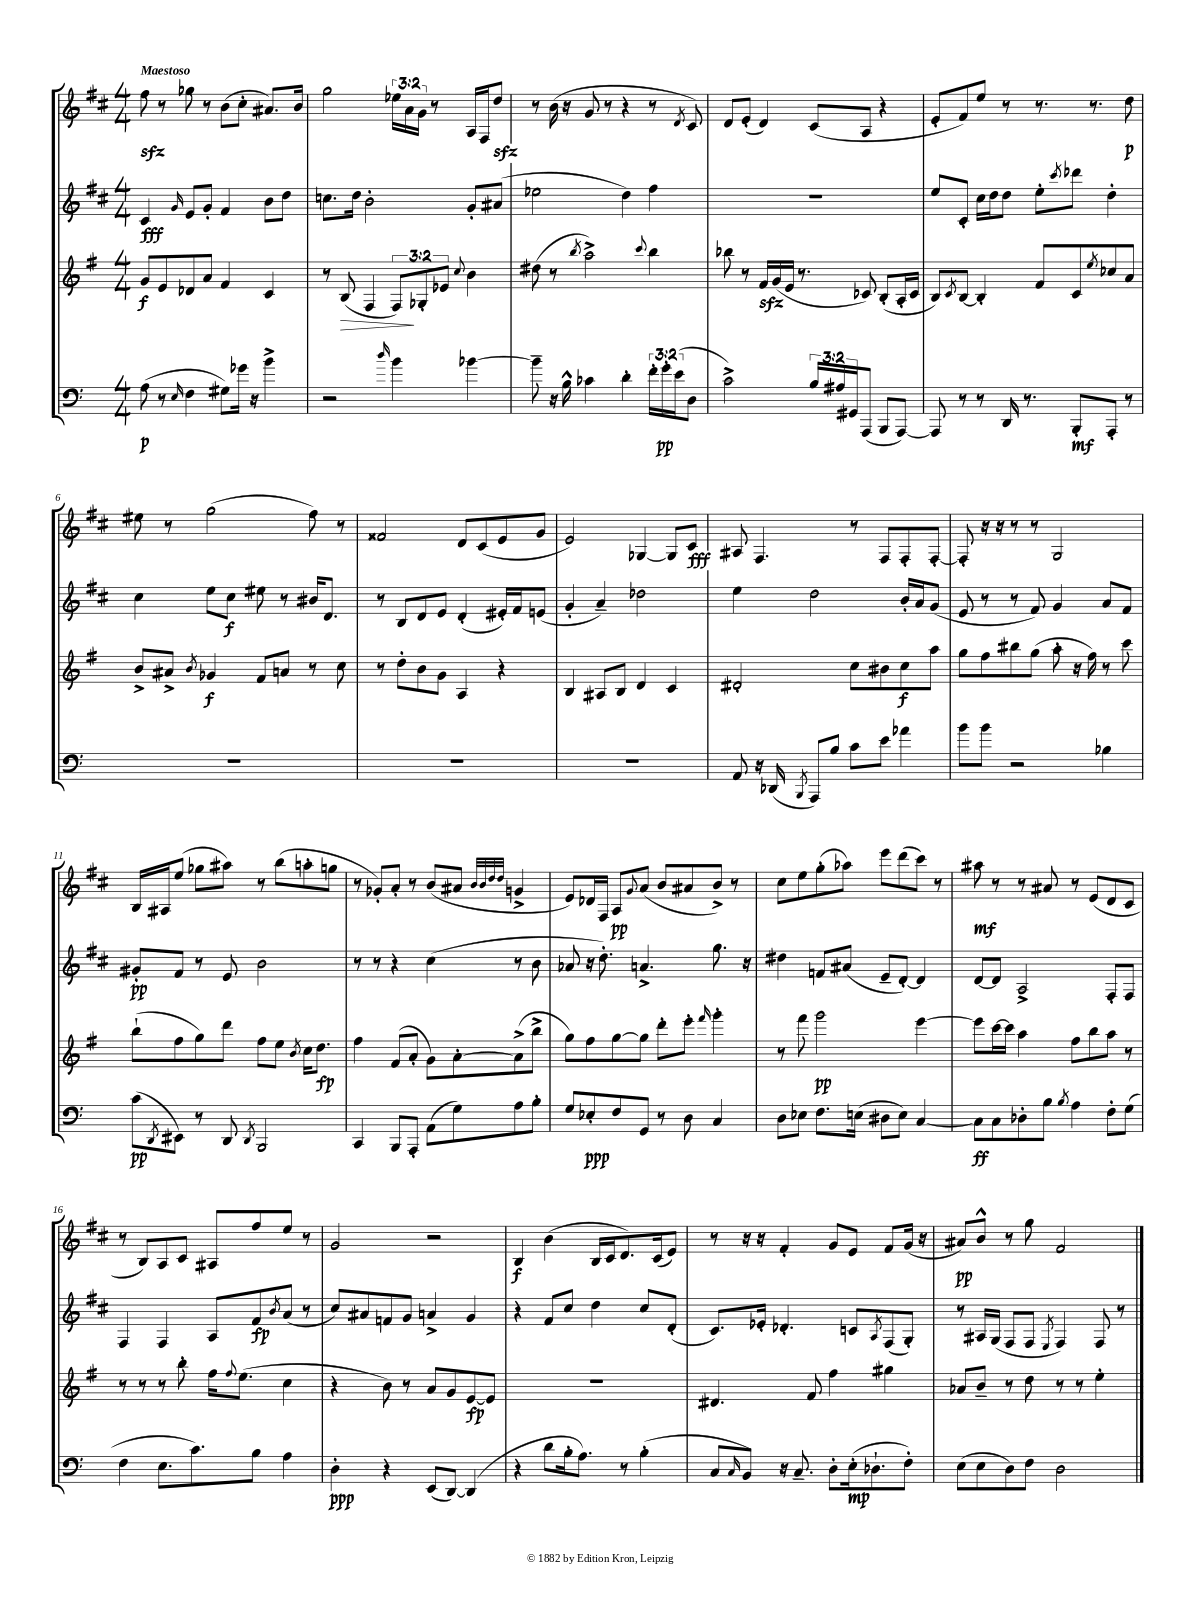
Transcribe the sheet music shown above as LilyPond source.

<<
\new StaffGroup <<
\new Staff = "s0" {
    \clef treble \key d \major \numericTimeSignature \time 4/4 \override Staff.TupletNumber.text = #tuplet-number::calc-fraction-text \tempo "Maestoso"
    fis''8\sfz r8 ges''8 r8 b'8( cis''8-. ais'8.) b'16 |
    g''2 \tuplet 3/2 { ees''16 a'16 g'16 } r8 a16 fis16 d''8\sfz |
    r8 b'16( r16 g'8 r8 r4 r8 \acciaccatura { d'8 } cis'8) |
    d'8 e'8-.( d'4) cis'8( a8 r4 |
    e'8-. fis'8) e''8 r8 r8. r8. d''8\p |
    eis''8 r8 g''2( fis''8) r8 |
    fisis'2 d'8 cis'8( e'8 g'8 |
    e'2) ges4~ ges8 cis'8\fff |
    ais8 fis4. r8 fis8 fis8-. fis8~-. |
    fis8-. r16 r16 r8 r8 g2 |
    b16 ais16 e''8( ges''8 ais''8) r8 b''8( a''8-. g''8 |
    r8 ges'8-.) a'8-. r8 b'8( ais'8 \grace { b'32 b'32 d''32 d''32 } g'4-> |
    e'8) des'16 fis16 a8\pp \appoggiatura { g'8 } a'8( b'8 ais'8 b'8->) r8 |
    cis''8 e''8 g''8-.( aes''8) e'''8 d'''8( cis'''8) r8 |
    ais''8\mf r8 r8 ais'8 r8 e'8( d'8 cis'8 |
    r8 b8) a8 cis'8 ais8 fis''8 e''8 r8 |
    g'2 r2 |
    b4\f b'4( b16 cis'16 d'8.) cis'16( e'8) |
    r8 r16 r16 fis'4-. g'8 e'8 fis'8 g'16( r16 |
    ais'8\pp) b'8-^ r8 g''8 fis'2 \bar "|." |
}
\new Staff = "s1" {
    \clef treble \key d \major \numericTimeSignature \time 4/4
    cis'4\fff \grace { g'16 } e'8 g'8-. fis'4 b'8 d''8 |
    c''8. d''16 b'2-. g'8-. ais'8( |
    ees''2 d''4) fis''4 |
    R1 |
    e''8 cis'8-. cis''16 d''16 d''8 e''8-. \acciaccatura { cis'''8 } des'''8 d''4-. |
    cis''4 e''8 cis''8\f eis''8 r8 bis'16 d'8. |
    r8 b8 d'8 e'8 d'4-.( eis'16-.) fis'16 e'8( |
    g'4-. a'4--) des''2 |
    e''4 d''2 b'16-. a'16 g'8( |
    e'8 r8 r8 fis'8) g'4 a'8 fis'8 |
    gis'8-.\pp fis'8 r8 e'8 b'2 |
    r8 r8 r4 cis''4( r8 b'8 |
    aes'8 r16 d''8.-.) a'4.-> g''8. r16 |
    dis''4 f'8 ais'8( e'8-- d'8~-.) d'4 |
    d'8~ d'8 a2-> fis8-. fis8 |
    fis4 fis4 a8 fis'8\fp \acciaccatura { b'8 } a'8( r8 |
    cis''8) ais'8 f'8 g'8 a'4-> g'4 |
    r4 fis'8 cis''8 d''4 cis''8 d'8-.( |
    cis'8.) ees'16-. des'4.-. c'8 \acciaccatura { a8 } fis8( g8-.) |
    r8 ais16 g16( fis8 fis8 \acciaccatura { e8 } fis4) fis8 r8 \bar "|." |
}
\new Staff = "s2" {
    \clef treble \key g \major \numericTimeSignature \time 4/4 \override Staff.TupletNumber.text = #tuplet-number::calc-fraction-text
    g'8\f e'8 des'8 a'8 fis'4 c'4 |
    r8 b8\>( fis4 \tuplet 3/2 { fis8\!) ges8-. ees'8 } \appoggiatura { c''8 } b'4 |
    dis''8( r8 \acciaccatura { b''8 } a''2->) \appoggiatura { c'''8 } b''4 |
    bes''8 r8 fis'16\sfz g'16( e'16 r8. ces'8) b8-.( a16-. ces'16 |
    b8) \acciaccatura { c'8 } b8~ b4-. fis'8 c'8 \acciaccatura { e''8 } ces''8 a'8 |
    b'8-> ais'8-> \acciaccatura { b'8 } ges'4\f fis'8 a'8 r8 c''8 |
    r8 d''8-. b'8 g'8 a4 r4 |
    b4 ais8 b8 d'4 c'4 |
    dis'2-. c''8 bis'8 c''8\f a''8 |
    g''8 fis''8 bis''8 g''8( a''8-. r16 fis''16) r8 c'''8 |
    b''8-!( fis''8 g''8) d'''8 fis''8 e''8 \acciaccatura { b'8 } c''16 d''8.\fp |
    fis''4 fis'8( a'8-. g'8) a'8~-. a'8->( b''8-> |
    g''8) fis''8 g''8~ g''8 d'''8-. e'''8-. \grace { fis'''16 } g'''4-. |
    r8 fis'''8 g'''2\pp e'''4~ |
    e'''8 c'''16~ c'''16 a''4 fis''8 b''8 a''8 r8 |
    r8 r8 r8 b''8-. fis''16 \appoggiatura { fis''8 } e''8.( c''4 |
    r4 b'8) r8 a'8 g'8 e'8~\fp e'8 |
    R1 |
    dis'4. fis'8 fis''4 gis''4 |
    aes'8 b'8-- r8 d''8 r8 r8 e''4-. \bar "|." |
}
\new Staff = "s3" {
    \clef bass \key c \major \numericTimeSignature \time 4/4 \override Staff.TupletNumber.text = #tuplet-number::calc-fraction-text
    a8\p( r8 \grace { e16 } f4 gis8) ges'16 r16 b'4-> |
    r2 \grace { d''16 } b'4 bes'4~ |
    bes'8-- r16 b16-^ ces'4 d'4-. \tuplet 3/2 { f'16-. g'16-.\pp e'16( } d8 |
    c'2->) \tuplet 3/2 { b16 ais16 gis,16 } a,,8( b,,8 a,,8~) |
    a,,8 r8 r8 d,16 r8. b,,8-.\mf a,,8-. r8 |
    R1 |
    R1 |
    R1 |
    a,8 r16 des,16( \acciaccatura { b,,8 } a,,8) b8 c'8 e'8 aes'4 |
    b'8 b'8 r2 bes4 |
    c'8\pp( \acciaccatura { d,8 } eis,8) r8 d,8 \acciaccatura { d,8 } b,,2 |
    c,4 b,,8 a,,8-. a,8( g8) a8 b8-. |
    g8 ees8-.\ppp f8 g,8 r8 d8 c4 |
    d8 ees8 f8. e16( dis8 e8) c4~ |
    c8\ff c8 des8-. b8 \acciaccatura { b8 } a4 f8-. g8( |
    f4 e8. c'8.) b8 a4 |
    d4-.\ppp r4 e,8( d,8~) d,4( |
    r4 d'8 b16-. a8.) r8 b4-.( |
    c8 \grace { c16 } b,8) r16 c8.-- d8-. e16-.\mp( des8.-! f8-.) |
    e8( e8 d8) f8 d2 \bar "|." |
}
>>
>>
